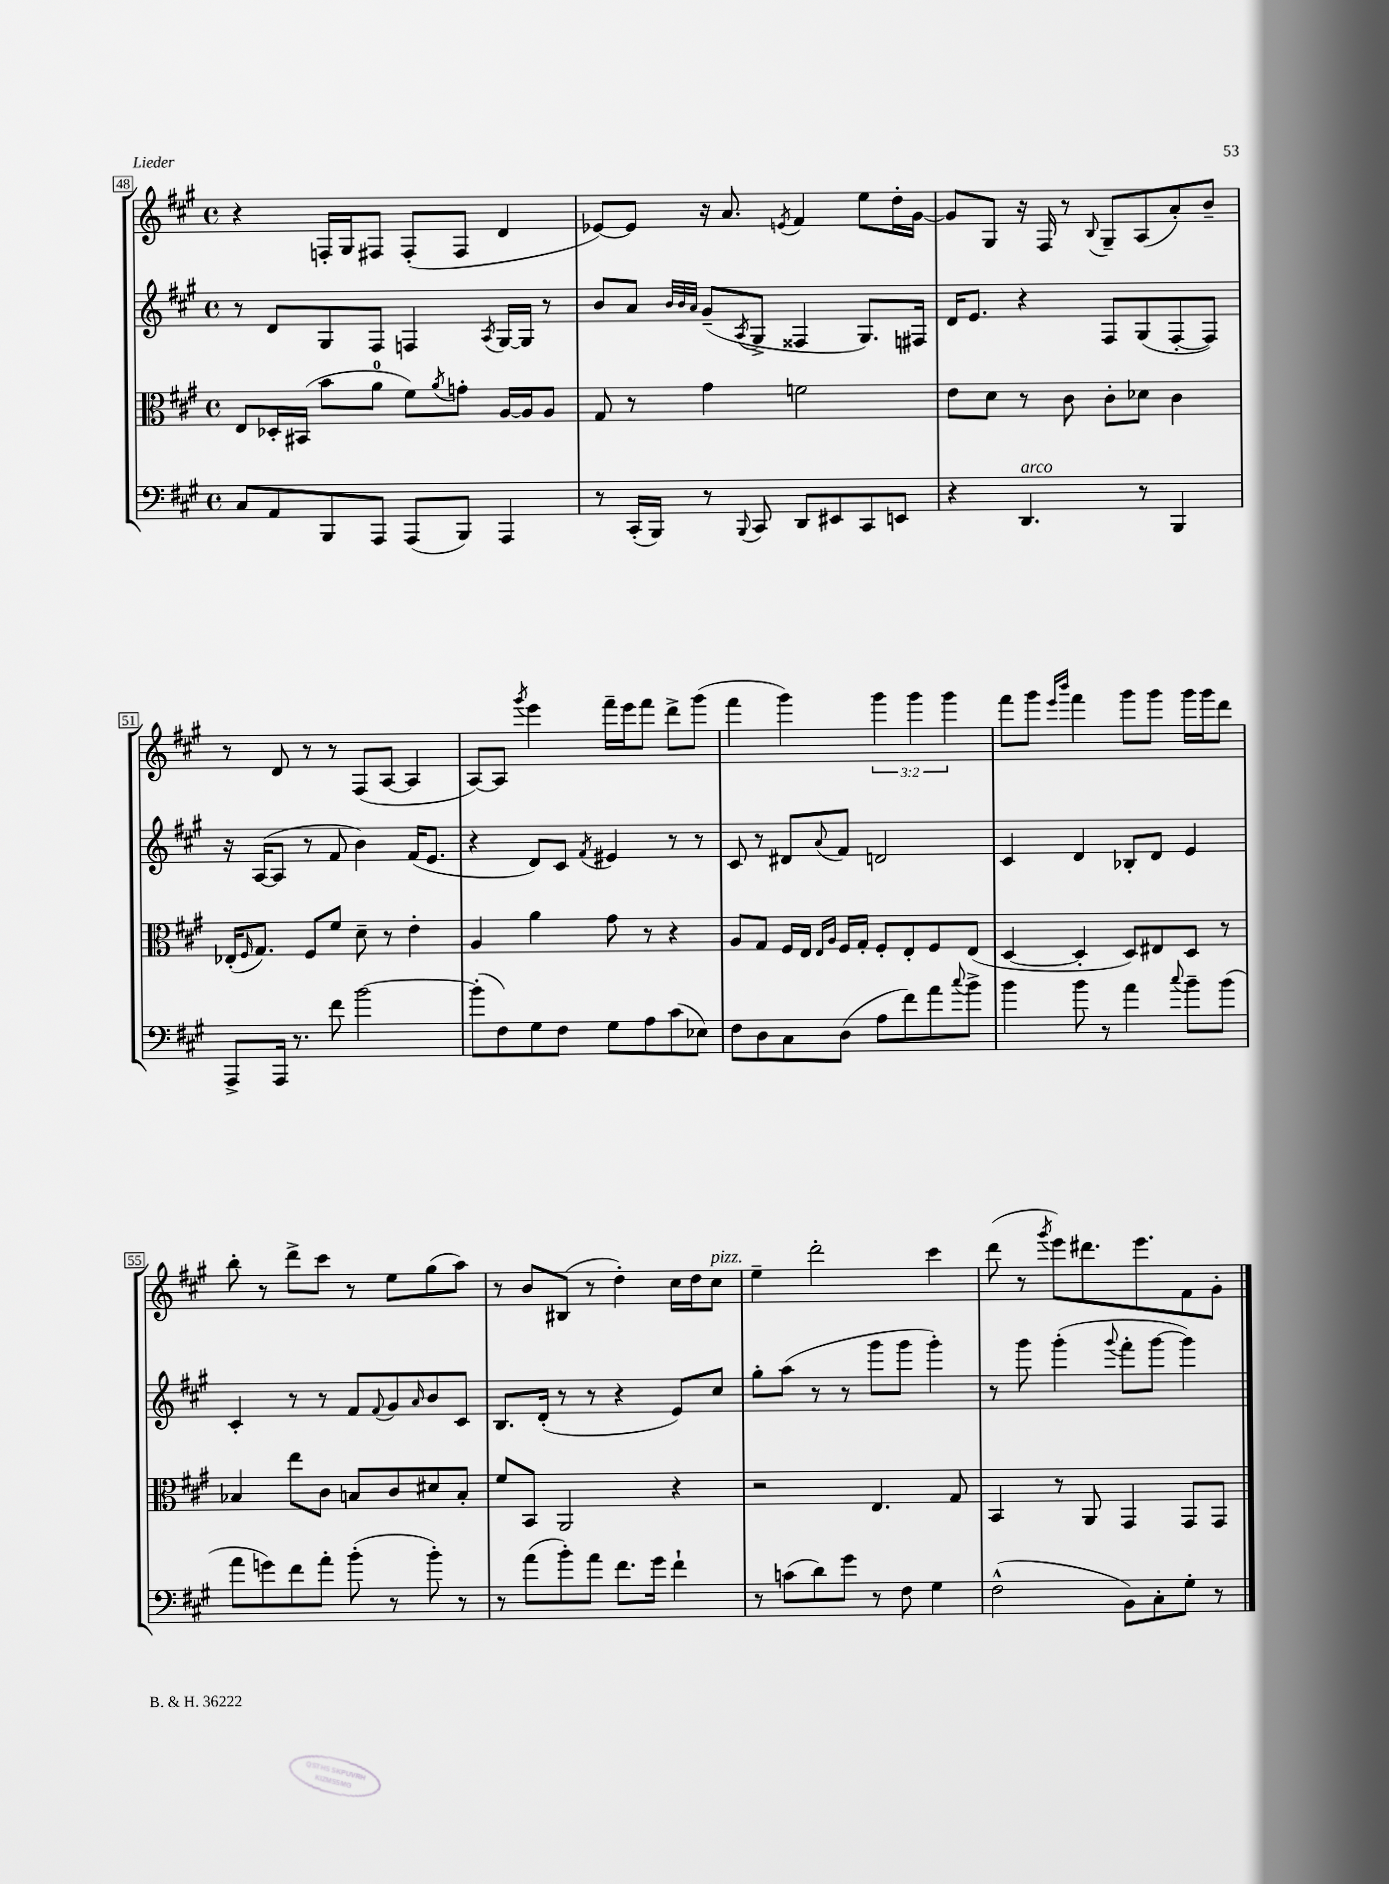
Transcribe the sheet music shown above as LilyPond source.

<<
\new StaffGroup <<
\new Staff = "s0" {
    \clef treble \key a \major \defaultTimeSignature \time 4/4 \override Staff.TupletNumber.text = #tuplet-number::calc-fraction-text
    r4 f16-. gis16 fis8 fis8-.( fis8 d'4 |
    ees'8~) ees'8 r16 a'8. \acciaccatura { e'8 } fis'4 e''8 d''16-. gis'16~ |
    gis'8 gis8 r16 fis16 r8 \appoggiatura { b8 } gis8-- a8( a'8-.) b'8-- |
    r8 d'8 r8 r8 fis8( a8~ a4 |
    a8~) a8 \acciaccatura { gis'''8 } e'''4 fis'''16-- e'''16 fis'''8 d'''8-> gis'''8( |
    fis'''4 gis'''4) \tuplet 3/2 { gis'''4 gis'''4 gis'''4 } |
    fis'''8 gis'''8 \grace { e'''16 b'''16 } fis'''4 gis'''8 gis'''8 gis'''16 gis'''16 d'''8 |
    b''8-. r8 d'''8-> cis'''8 r8 e''8 gis''8( a''8) |
    r8 b'8 bis8( r8 d''4-.) cis''16 d''16 cis''8^\markup { \italic "pizz." } |
    e''4-- d'''2-. cis'''4 |
    d'''8( r8 \acciaccatura { gis'''8 } e'''8) dis'''8. e'''8. fis'8 gis'8-. \bar "|." |
}
\new Staff = "s1" {
    \clef treble \key a \major \defaultTimeSignature \time 4/4
    r8 d'8 gis8 fis8 f4 \acciaccatura { a8 } gis16~ gis16 r8 |
    b'8 a'8 \grace { b'32 b'32 a'32 } gis'8--( \acciaccatura { a8 } gis8-> fisis4 gis8.) fis16 |
    d'16 e'8. r4 fis8 gis8( fis8~-. fis8) |
    r16 a16~( a8 r8 fis'8 b'4) fis'16( e'8. |
    r4 d'8) cis'8 \acciaccatura { fis'8 } eis'4 r8 r8 |
    cis'8 r8 dis'8 \appoggiatura { a'8 } fis'8 d'2 |
    cis'4 d'4 bes8-. d'8 e'4 |
    cis'4-. r8 r8 fis'8 \appoggiatura { fis'8 } gis'8 \grace { a'16 } b'8 cis'8 |
    b8. d'16-.( r8 r8 r4 e'8) cis''8 |
    gis''8-. a''8( r8 r8 gis'''8 gis'''8 gis'''4-.) |
    r8 gis'''8 gis'''4-.( \appoggiatura { gis'''8 } fis'''8-. gis'''8~ gis'''4) \bar "|." |
}
\new Staff = "s2" {
    \clef alto \key a \major \defaultTimeSignature \time 4/4
    e8 des16-. bis,16( b'8 a'8-0 fis'8) \acciaccatura { a'8 } g'8-. a16~ a16 a8 |
    gis8 r8 gis'4 f'2 |
    e'8 d'8 r8 cis'8 cis'8-. des'8 cis'4 |
    ees16-.( \grace { fis16 } gis8.) fis8 fis'8 d'8-- r8 e'4-. |
    a4 a'4 gis'8 r8 r4 |
    a8 gis8 fis16 e16 \grace { e16 a16 } fis16 gis16-. fis8-. e8-. fis8 e8( |
    d4~ d4-. d8) eis8 d8 r8 |
    bes4 e''8 cis'8 b8 cis'8 dis'8 b8-. |
    fis'8 b,8 a,2 r4 |
    r2 e4. gis8 |
    b,4 r8 a,8 gis,4 gis,8 gis,8 \bar "|." |
}
\new Staff = "s3" {
    \clef bass \key a \major \defaultTimeSignature \time 4/4
    cis8 a,8 b,,8 a,,8 a,,8( b,,8) a,,4 |
    r8 cis,16-.( b,,16) r8 \appoggiatura { b,,8 } cis,8 d,8 eis,8 cis,8 e,8 |
    r4 d,4.^\markup { \italic "arco" } r8 b,,4 |
    a,,8-> a,,16 r8. fis'8 b'2~ |
    b'8-.( fis8) gis8 fis8 gis8 a8 cis'8( ees8) |
    fis8 d8 cis8 d8( a8 fis'8) a'8 \appoggiatura { cis''8 } b'8-> |
    b'4 b'8 r8 a'4 \appoggiatura { cis''8 } b'8-- b'8( |
    a'8 g'8) fis'8 a'8-. b'8-.( r8 b'8-.) r8 |
    r8 a'8( b'8-.) a'8 fis'8. gis'16 fis'4-! |
    r8 c'8( d'8) gis'8 r8 fis8 gis4 |
    fis2-^( b,8) cis8-. gis8-. r8 \bar "|." |
}
>>
>>
\layout { \context { \Score currentBarNumber = #48 \override BarNumber.stencil = #(make-stencil-boxer 0.1 0.3 ly:text-interface::print) } }
